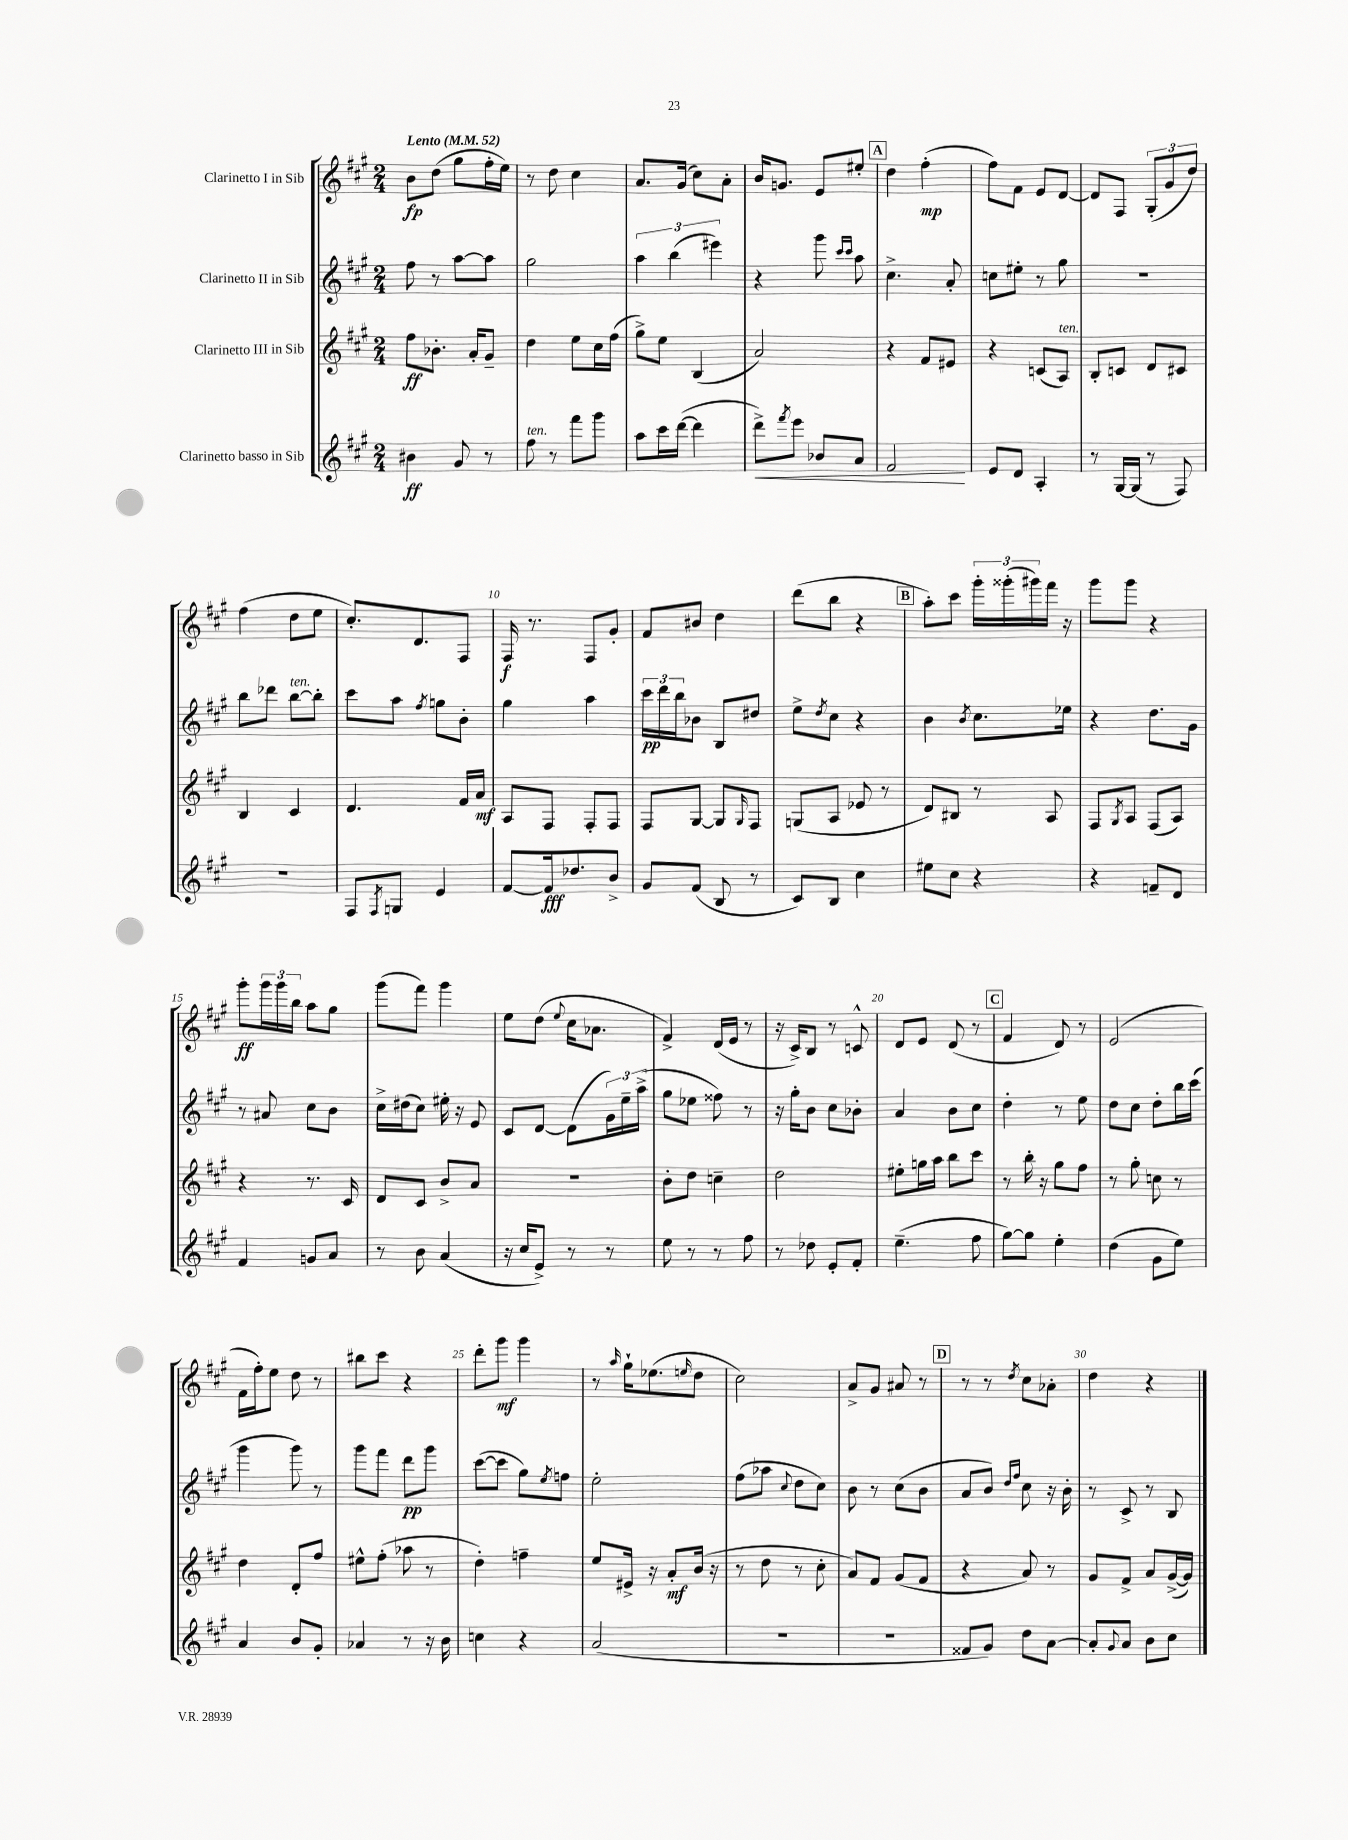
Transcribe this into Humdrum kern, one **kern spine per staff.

**kern	**kern	**kern	**kern
*staff4	*staff3	*staff2	*staff1
*clefG2	*clefG2	*clefG2	*clefG2
*k[f#c#g#]	*k[f#c#g#]	*k[f#c#g#]	*k[f#c#g#]
*M2/4	*M2/4	*M2/4	*M2/4
*MM52	*MM52	*MM52	*MM52
4b#	8ff#	8ff#	8b
.	8.b-'	8r	(8dd
8g#	.	[8aa	8gg#
.	16a'	.	.
8r	8g#~	8aa]	16ff#'
.	.	.	16ee)
=	=	=	=
8ff#	4dd	2gg#	8r
8r	.	.	8dd
8fff#	8ee	.	4cc#
8ggg#	16cc#	.	.
.	(16ff#	.	.
=	=	=	=
8aa	8gg#^)	6aa	8.a
16ccc#	8ee	.	.
.	.	(6bb	.
([16ddd	.	.	(16g#
4ddd]	(4B	.	8cc#)
.	.	6eee#)	.
.	.	.	8a'
=	=	=	=
8ddd^)	2a)	4r	16b
.	.	.	8.g
8qfff#	.	.	.
8eee	.	.	.
8b-	.	8ggg#	8e
.	.	16qqccc#	.
.	.	16qqccc#	.
8a	.	8aa	8ee#'
=	=	=	=
2f#	4r	4.cc#^	4dd
.	8f#	.	(4ff#'
.	8e#	8a'	.
=	=	=	=
8e	4r	8cc	8ff#)
8d	.	8ee#'	8f#
4A'	(8c	8r	8e
.	8A)	8gg#	[8d
=	=	=	=
8r	8B'	2r	8d]
[16G#	8c	.	8F#
(16G#]	.	.	.
8r	8d	.	(12G#'
.	.	.	12g#
8F#)	8c#	.	.
.	.	.	12dd)
=	=	=	=
2r	4B	8bb	(4ff#
.	.	8ddd-	.
.	4c#	[8bb	8dd
.	.	8bb']	8ee
=	=	=	=
8F#	4.d	8ccc#	8.cc#')
8qF#	.	.	.
8G	.	8aa	.
.	.	.	8.d
.	.	8qff#	.
4e	.	8gg	.
.	16f#	8b'	8F#
.	16a	.	.
=	=	=	=
[8f#	8A	4gg#	16F#
.	.	.	8.r
16f#]	8F#	.	.
8.dd-	.	.	.
.	8F#'	4aa	8F#
8b^	8F#	.	8g#'
=	=	=	=
8g#	8F#	24ccc#	8f#
.	.	24ddd	.
.	.	24bb	.
(8f#	[8G#	8b-	8b#
8B	8G#]	8B	4dd
.	16qqG#	.	.
8r	8F#	8dd#	.
=	=	=	=
8c#)	(8G	8ee^	(8ddd
.	.	8qdd	.
8B	8A	8cc#	8bb
4cc#	8e-	4r	4r
.	8r	.	.
=	=	=	=
8ee#	8d)	4b	8aa')
8cc#	8B#	.	8ccc#
.	.	8qb	.
4r	8r	8.cc#	24ggg#'
.	.	.	(24ggg##'
.	.	.	24ggg#)
.	8A	.	16fff#
.	.	16ee-	16r
=	=	=	=
4r	8F#	4r	8ggg#
.	8qG#	.	.
.	8A	.	8ggg#
8f~	(8F#	8.dd	4r
8d	8A)	.	.
.	.	16g#	.
=	=	=	=
4f#	4r	8r	8ggg#'
.	.	8a#	24ggg#
.	.	.	24ggg#
.	.	.	24bb
8g	8.r	8cc#	8aa
8a	.	8b	8gg#
.	16c#	.	.
=	=	=	=
8r	8d	16cc#^	(8ggg#
.	.	(16dd#	.
8b	8c#	8cc#)	8fff#)
(4a	8b^	16ee#'	4ggg#
.	.	16r	.
.	8a	8e	.
=	=	=	=
16r	2r	8c#	8ee
16cc#	.	.	.
8e^)	.	[8d	(8dd
.	.	.	8qqee
8r	.	(8d]	16cc#
.	.	.	8.a-
8r	.	24g#)	.
.	.	24ee~	.
.	.	(24aa^	.
=	=	=	=
8ee	8b'	8gg#	4f#^)
8r	8dd	8ee-	.
8r	4cc~	8ff##)	(16d
.	.	.	16e
8ff#	.	8r	8r
=	=	=	=
8r	2dd	16r	16r
.	.	16gg#'	16c#^)
8dd-	.	8b	8B
8e'	.	8cc#	8r
8f#'	.	8b-'	8c^^
=	=	=	=
(4.ee~	8ee#'	4a	8d
.	16gg	.	8e
.	16aa	.	.
.	8bb	8b	(8d
8ff#	8ccc#	8cc#	8r
=	=	=	=
[8gg#)	8r	4dd'	4f#
8gg#]	16bb'	.	.
.	16r	.	.
4ee'	8gg#	8r	8d)
.	8ff#	8ee	8r
=	=	=	=
(4dd	8r	8dd	(2e
.	8gg#'	8cc#	.
8g#	8cc	8dd'	.
8ee)	8r	16bb	.
.	.	(16ccc#	.
=	=	=	=
4a	4dd	4ggg#	16f#
.	.	.	16ff#')
.	.	.	8ee
8b	8d'	8ggg#)	8dd
8g#'	8ff#	8r	8r
=	=	=	=
4a-	8ee#^^	8ggg#	8bb#
.	(8ff#'	8fff#	8ccc#
8r	8aa-	8ddd	4r
16r	8r	8ggg#	.
16b	.	.	.
=	=	=	=
4cc	4dd')	([8ccc#	8ddd'
.	.	8ccc#]	8ggg#
4r	4ff~	8gg#)	4ggg#
.	.	8qee	.
.	.	8ff	.
=	=	=	=
(2a	8ee	2ee'	8r
.	.	.	16qqaa
.	16e#^	.	16gg#`
.	16r	.	(8.ee-
.	8a'	.	.
.	.	.	16qqee
.	(16b	.	8dd
.	16r	.	.
=	=	=	=
2r	8r	(8ff#	2cc#)
.	8dd	8aa-	.
.	.	8qqcc#	.
.	8r	8dd	.
.	8cc#'	8cc#)	.
=	=	=	=
2r	8a)	8b	8a^
.	8f#	8r	8g#
.	(8g#	(8cc#	8a#
.	8f#	8b	8r
=	=	=	=
8f##	4r	8a	8r
8g#)	.	8b)	8r
.	.	16qqdd	.
.	.	16qqff#	8qdd
8dd	8a)	8cc#	8cc#
[8a	8r	16r	8a-'
.	.	16b'	.
=	=	=	=
8a']	8g#	8r	4dd
8qqg#	.	.	.
8a	8f#^	8c#^	.
8b	8a	8r	4r
8cc#	([16g#^	8B	.
.	16g#])	.	.
==	==	==	==
*-	*-	*-	*-
